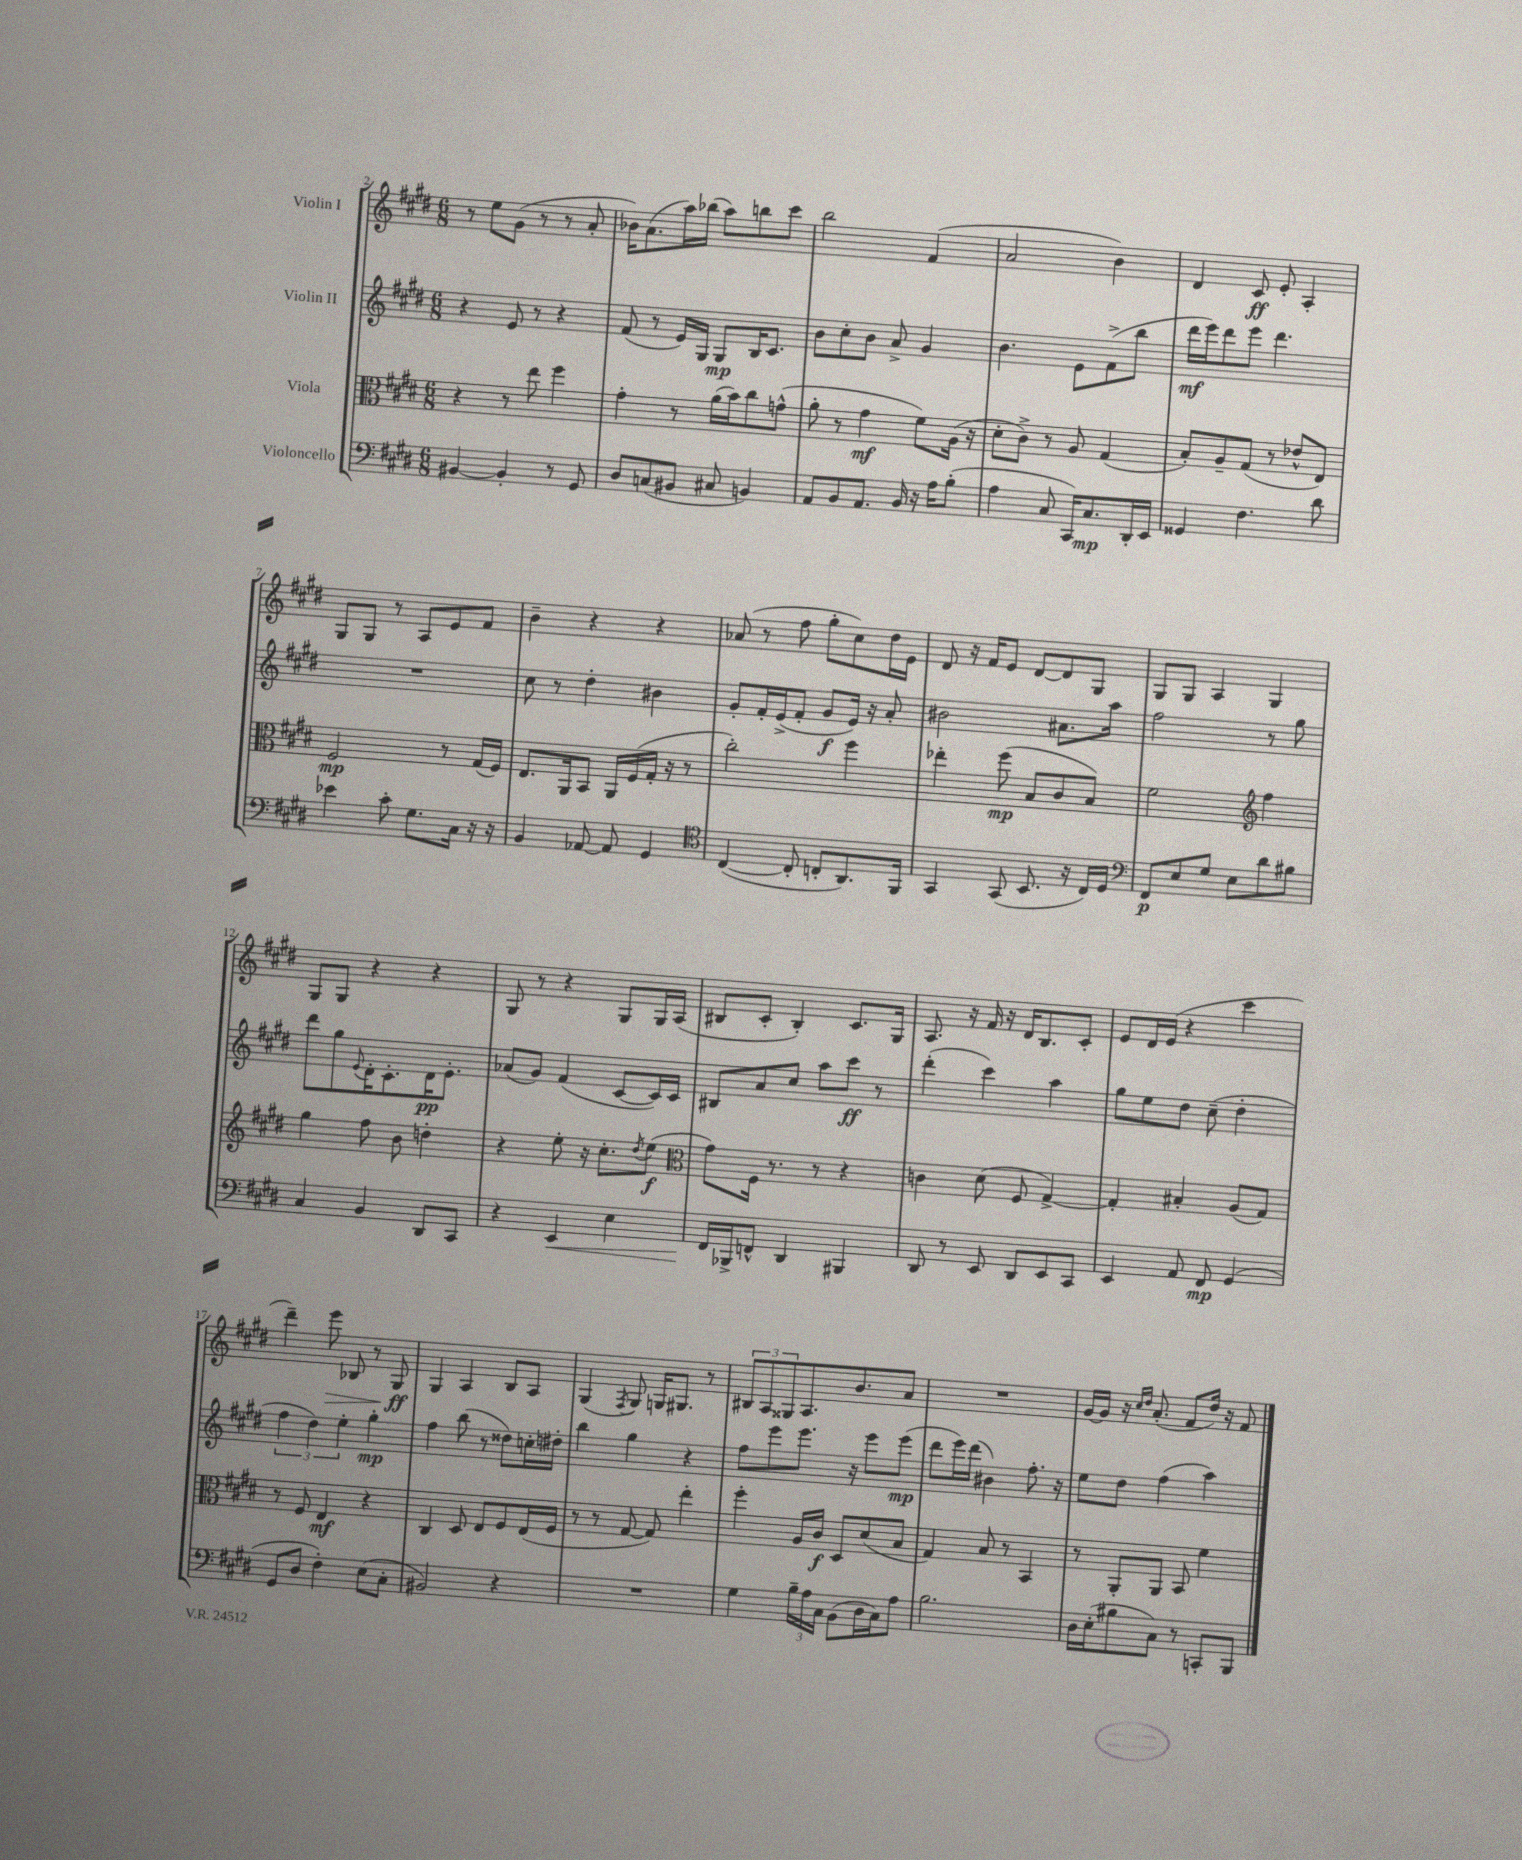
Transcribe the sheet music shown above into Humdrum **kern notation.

**kern	**kern	**kern	**kern
*staff4	*staff3	*staff2	*staff1
*clefF4	*clefC3	*clefG2	*clefG2
*k[f#c#g#d#]	*k[f#c#g#d#]	*k[f#c#g#d#]	*k[f#c#g#d#]
*M6/8	*M6/8	*M6/8	*M6/8
[4BB#	4r	4r	8r
.	.	.	8ee
4BB#']	8r	8e	(8g#
.	8ee	8r	8r
8r	4ff#	4r	8r
8GG#	.	.	8a'
=	=	=	=
8D#	4g#'	(8f#	16b-)
.	.	.	(8.a
(8C	.	8r	.
8BB#	8r	16e)	16aa)
.	.	16G#	(16bb-
8C#	(16a	8G#	8aa)
.	16b)	.	.
4BB)	8cc#	16B	8bb
.	.	8.c#	.
.	(8g^^	.	8ccc#
=	=	=	=
8AA	8a'	8b	2bb
8BB	8r	8cc#'	.
8.AA	4g#	8b	.
.	.	8a^	.
16BB	.	.	.
16r	8f#)	4g#	(4f#
16A	.	.	.
(8B'	(16A	.	.
.	16r	.	.
=	=	=	=
4A	8d#'	4.b	2a
.	8c#^)	.	.
8C#	8r	.	.
16CC#)	8A	8e	.
8.C#	.	.	.
.	(4G#	(8f#^	4b)
16DD#'	.	8bb	.
16EE	.	.	.
=	=	=	=
4GG##	8B')	16ddd#	4d#
.	.	16eee)	.
.	8A~	8ddd#	.
4.F#	(8G#	8eee	8c#
.	8r	4.ddd#	8e'
.	8e-^^	.	4A'
8d#	8E)	.	.
=	=	=	=
4e-	2F#	2.r	8G#
.	.	.	8G#
8c#'	.	.	8r
8.G#	.	.	8A
.	8r	.	8e
16C#	.	.	.
16r	(16G#	.	8f#
16r	16F#)	.	.
=	=	=	=
4BB	8.E	8cc#	4b~
.	.	8r	.
.	16AA	.	.
[8AA-	8BB	4dd#'	4r
8AA-]	16AA	.	.
.	(16F#	.	.
4GG#	16G#'	4b#	4r
.	16r	.	.
.	8r	.	.
=	=	=	=
*clefC4	*	*	*
([4C#	2cc#')	8g#'	(8a-
.	.	16f#'	8r
.	.	(16e^	.
8C#']	.	8f#'	8ff#
8C'	.	8g#	8gg#'
8.AA)	4ff#	16e)	8cc#)
.	.	16r	.
.	.	8a'	16dd#
16FF#	.	.	16e
=	=	=	=
4GG#	4ee-'	2b#	8d#
.	.	.	16r
.	.	.	16f#
(8GG#	(8ff#	.	8e
8.BB	8B	.	[8d#
.	8c#	8.a#	8d#]
16r	.	.	.
16C#)	8B)	.	8G#
16D#	.	16aa	.
=	=	=	=
*clefF4	*	*	*
8FF#	2f#	2ff#	8G#
8E	.	.	8G#
8G#	.	.	4A
8E	.	.	.
*	*clefG2	*	*
8d#	4ff#	8r	4G#
8B#	.	8gg#	.
=	=	=	=
4C#	4gg#	8ddd#	8G#
.	.	8gg#	8G#
.	.	8qqe	.
4BB	8ff#	16d#'	4r
.	.	8.c#'	.
.	8b	.	.
8DD#	4dd'	16d#	4r
.	.	8.e'	.
8CC#	.	.	.
=	=	=	=
4r	4r	(8a-	8G#
.	.	8g#)	8r
4EE	8ee'	(4f#	4r
.	16r	.	.
.	8.cc#'	.	.
4E	.	[8c#	8G#
.	8qdd#	.	.
.	(8ee	16c#])	16G#
.	.	16c#	(16A
=	=	=	=
*	*clefC3	*	*
16FF#	8g#)	8B#	8B#
16BBB-^	.	.	.
8FF^^	16F#	8a	8c#'
.	8.r	.	.
4DD#	.	8cc#	4B#')
.	8r	8aa	.
4BBB#	4r	8ccc#	8.c#
.	.	8r	.
.	.	.	16G#
=	=	=	=
8DD#	4c	(4ddd#'	8.A
8r	.	.	.
.	.	.	16r
8EE	(8d#	4ccc#)	16f#
.	.	.	16r
8DD#	8F#	.	16d#
.	.	.	8.B
8EE	[4G#^)	4aa	.
8CC#	.	.	8c#'
=	=	=	=
4EE	4G#']	8gg#	8e
.	.	8ee	16d#
.	.	.	(16e
8AA	4B#'	8dd#	4r
8FF#	.	(8cc#~	.
(4GG#	(8A	4dd#'	4ccc#
.	8G#)	.	.
=	=	=	=
8GG#	8r	6ff#	4ddd#~)
8D#	8F#	.	.
.	.	6dd#)	.
4F#')	4E	.	8eee
.	.	6ee'	.
.	.	.	8B-
(8E	4r	4gg#'	8r
8C#'	.	.	8G#
=	=	=	=
2BB#)	4C#	4ff#	4G#
.	8D#	(8bb	4A
.	8E	8r	.
4r	8F#	8dd##)	8B
.	(16E	16cc'	8A
.	16F#	16dd#'	.
=	=	=	=
2.r	8r	4bb	(4G#
.	8r	.	.
.	.	.	8qF#
.	[8G#	4gg#	8G#)
.	8G#])	.	16G
.	.	.	8.G#
.	4ee'	4r	.
.	.	.	8r
=	=	=	=
4G#	4ff#'	8ff#	12B#
.	.	.	12A
.	.	8eee	.
.	.	.	12G##
24B~	16A	8.eee	8.A
24A	.	.	.
.	16c#	.	.
24C#	.	.	.
(8BB	8D#	.	.
.	.	16r	8.b
16D#	(8d#	8eee	.
16C#)	.	.	.
8A	8B	(8eee	8a
=	=	=	=
2.B	4G#)	8ddd#	2.r
.	.	16eee)	.
.	.	(16ddd#	.
.	8B	4b#)	.
.	8r	.	.
.	4BB	8.ff#'	.
.	.	16r	.
=	=	=	=
16D#	8r	8ee	[16g#
(16E'	.	.	16g#]
8B#	8AA'	8dd#	16r
.	.	.	16qqcc#
.	.	.	16qqdd#
.	.	.	(8.a'
8C#)	8AA	(4ff#	.
8r	8BB	.	8f#
8CC'	4f#	4aa)	16dd#)
.	.	.	16r
8BBB	.	.	8f#
==	==	==	==
*-	*-	*-	*-
